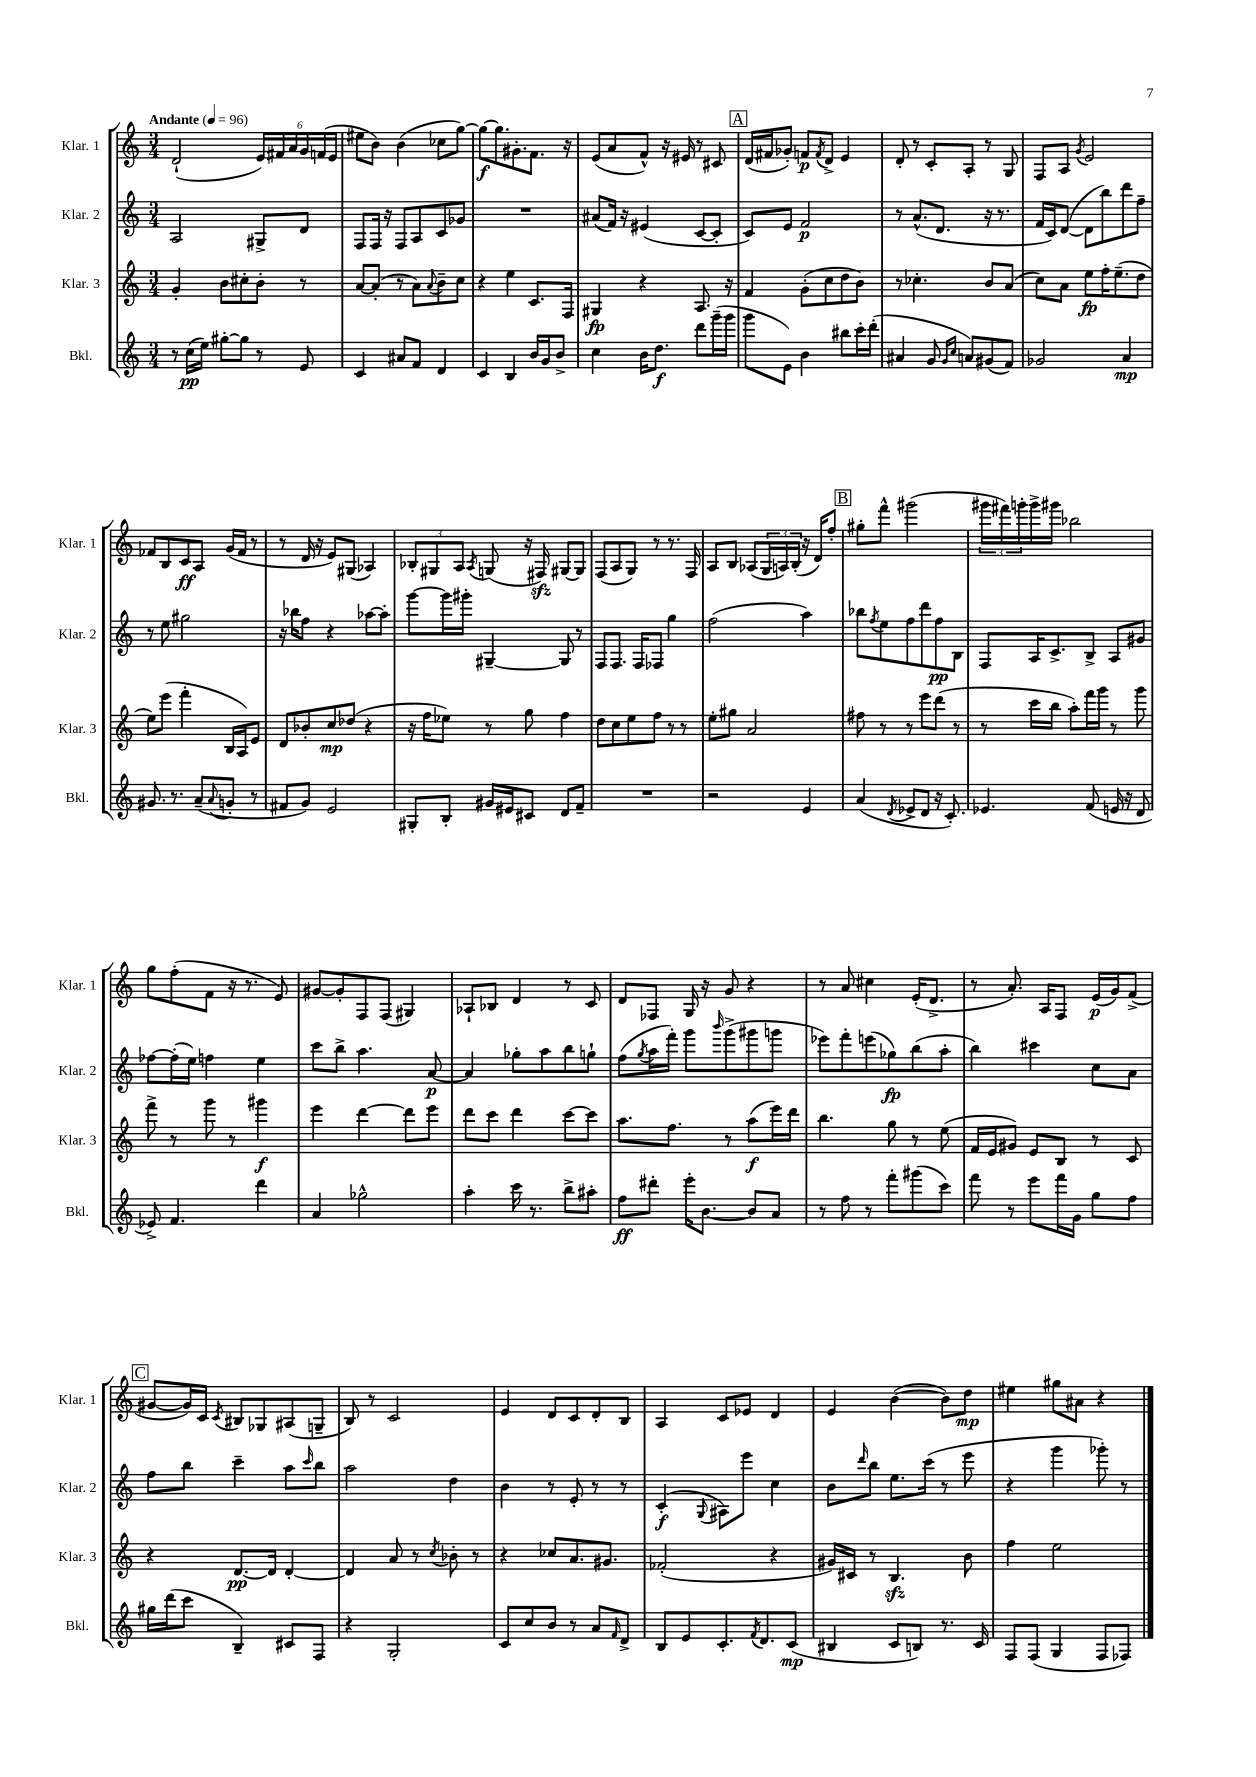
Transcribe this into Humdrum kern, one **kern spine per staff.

**kern	**kern	**kern	**kern
*staff4	*staff3	*staff2	*staff1
*clefG2	*clefG2	*clefG2	*clefG2
*k[]	*k[]	*k[]	*k[]
*M3/4	*M3/4	*M3/4	*M3/4
*MM96	*MM96	*MM96	*MM96
8r	4g'	2A	(2d`
(16cc	.	.	.
16ee)	.	.	.
[8gg#'	8b	.	.
8gg#]	8cc#'	.	.
8r	8b'	8G#^	24e)
.	.	.	24f#
.	.	.	24a
8e	8r	8d	24g
.	.	.	(24f
.	.	.	24e
=	=	=	=
4c	[8a	8F	8ee#
.	(8a']	16F	8b)
.	.	16r	.
8a#	8r	8F	(4b
8f	8a)	8A	.
.	8qqa	.	.
4d	8b~	8c	8cc-
.	8cc	8g-	[8gg)
=	=	=	=
4c	4r	2.r	8gg_
.	.	.	8.gg]
4B	4ee	.	.
.	.	.	8.g#'
16b	8.c	.	8.f
16g	.	.	.
8b^	.	.	.
.	16F	.	16r
=	=	=	=
4cc	4G#	(8a#	(8e
.	.	16f)	8a
.	.	16r	.
16b	4r	(4e#	8f^^)
8.dd	.	.	.
.	.	.	16r
.	.	.	16e#
8ddd	8.A	[8c	8r
(16ggg~	.	8c']	8c#
16ggg	16r	.	.
=	=	=	=
8ggg	4f	8c)	(16d
.	.	.	16f#
8e)	.	8e	8g-')
4b	(8g'	2f	8f
.	.	.	8qf
.	8cc	.	8d^
8bb#	8dd	.	4e
16ccc'	8b)	.	.
(16ddd'	.	.	.
=	=	=	=
4a#	8r	8r	8d'
.	4.cc-'	(8.a^^	8r
8g	.	.	8c'
.	.	8.d	.
16qqg	.	.	.
16qqcc	.	.	.
8a)	.	.	8A'
(8g#	8b	16r	8r
.	.	8.r	.
8f)	(8a	.	8G
=	=	=	=
2g-	8cc)	16f	8F
.	.	16c)	.
.	8a	([8d	8A
.	.	.	8qg
.	8ee	8d]	2e
.	16ff'	8bb)	.
.	(8.ee~	.	.
4a	.	8ddd	.
.	8dd	8ff~	.
=	=	=	=
8.g#	8ee)	8r	8f-
.	(8eee	8ee	8B
8.r	.	.	.
.	4fff'	2gg#	8c
(8a~	.	.	8A
8qqa	.	.	.
8g'	16B	.	(16g
.	16A)	.	16f-
8r	8e	.	8r
=	=	=	=
8f#	8d	16r	8r
.	.	16bb-	.
8g)	8b-'	8ff	16d
.	.	.	16r
2e	8cc	4r	8e)
.	(8dd-	.	(8G#
.	4r	[8aa-	4A-)
.	.	8aa-']	.
=	=	=	=
8G#'	16r	[8ggg	12B-'
.	16ff	.	.
.	.	.	12G#
8B'	8ee-)	16ggg]	.
.	.	.	12A
.	.	16ggg#'	.
.	.	.	8qA
16g#	8r	[4G#~	(8G
16e#	.	.	.
8c#	8gg	.	16r
.	.	.	16F#)
8d	4ff	8G#]	[8G#
8f~	.	8r	8G#]
=	=	=	=
2.r	8dd	8F	(8F
.	8cc	8.F	8A
.	8ee	.	8G)
.	.	16F	.
.	8ff	8F-	8r
.	8r	4gg	8.r
.	8r	.	.
.	.	.	16F
=	=	=	=
2r	8ee'	(2ff	8A
.	8gg#	.	8B
.	2a	.	(8A-
.	.	.	24G
.	.	.	24A)
.	.	.	(24B'
4e	.	4aa)	16r
.	.	.	16d)
.	.	.	8ff'
=	=	=	=
(4a	8ff#	8bb-	8gg#'
.	.	8qff	.
.	8r	8ee	8fff^^
8qd	.	.	.
8e-^	8r	8ff	(2ggg#
8d	8eee	8ddd	.
16r	(8ddd	8ff	.
8.c')	.	.	.
.	8r	8B	.
=	=	=	=
4.e-	8r	8F	24ggg#
.	.	.	24fff#)
.	.	.	24ggg'
.	16ccc	16A	16ggg^
.	16bb	8.c^	16ggg#
.	8aa')	.	2bb-
(8f	16fff	8B^	.
.	16ggg	.	.
16e	8r	8A	.
16r	.	.	.
8d	8ggg	8g#	.
=	=	=	=
8e-^)	8fff^	[8ff-	8gg
4.f	8r	(16ff-']	(8ff'
.	.	16ee)	.
.	8ggg	4ff	8f
.	8r	.	16r
.	.	.	8.r
4ddd	4ggg#	4ee	.
.	.	.	8e)
=	=	=	=
4a	4eee	8ccc	[8g#
.	.	8bb^	8g#']
2gg-^^	[4ddd	4.aa	8F
.	.	.	(8F
.	8ddd]	.	4G#)
.	8eee	[8a	.
=	=	=	=
4aa'	8ddd	4a]	8A-`
.	8ccc	.	8B-
16ccc	4ddd	8gg-'	4d
8.r	.	.	.
.	.	8aa	.
8bb^	[8ccc	8bb	8r
8aa#'	8ccc]	8gg`	8c
=	=	=	=
8ff	8.aa	(8ff	8d
.	.	8qgg	.
8ddd#'	.	16aa	8F-
.	8.ff	16fff')	.
16eee'	.	8ggg	16G
[8.b	.	.	16r
.	.	16qqbbb	.
.	8r	(8ggg^	8g
8b]	(8aa	8ggg#	4r
8a	16eee)	8ggg	.
.	16ddd	.	.
=	=	=	=
8r	4.bb	8eee-)	8r
8ff	.	8fff'	8a
8r	.	(8eee	4cc#
8fff'	8gg	8gg-)	.
(8ggg#	8r	(8bb	(16e'
.	.	.	8.d^
8ccc)	(8ee	8aa'	.
=	=	=	=
8fff	16f	4bb)	8r
.	16e	.	.
8r	8g#)	.	8.a')
8eee	8e	4ccc#	.
.	.	.	16A
16fff	8B	.	8F
16g	.	.	.
8gg	8r	8cc	(16e
.	.	.	16g)
8ff	8c	8a	(8f^
=	=	=	=
16gg#	4r	8ff	[8g#
(16ddd	.	.	.
8ccc	.	8bb	16g#])
.	.	.	16c
.	.	.	8qc
4B~)	[8.d	4ccc~	8B#
.	.	.	8G-
.	16d]	.	.
8c#	[4d'	8aa	(8A#
.	.	16qqccc	.
8F	.	8bb	8G~
=	=	=	=
4r	4d]	2aa	8B)
.	.	.	8r
2G'	8a	.	2c
.	8r	.	.
.	8qcc	.	.
.	8b-'	4dd	.
.	8r	.	.
=	=	=	=
8c	4r	4b	4e
8cc	.	.	.
8b	8cc-	8r	8d
8r	8.a	8e'	8c
8a	.	8r	8d'
.	8.g#	.	.
16qqf	.	.	.
8d^	.	8r	8B
=	=	=	=
8B	(2f-'	(4c'	4A
8e	.	.	.
.	.	8qqG	.
8.c'	.	8A#)	8c
.	.	8eee	8e-
8qf	.	.	.
8.d	.	.	.
.	4r	4cc	4d
(8c	.	.	.
=	=	=	=
4B#	16g#)	8b	4e
.	16c#	.	.
.	.	16qqddd	.
.	8r	8bb	.
8c	4.B	8.ee	([4b
8B)	.	.	.
.	.	(16ccc	.
8.r	.	8r	8b])
.	8b	8eee	8dd
16c	.	.	.
=	=	=	=
8F	4ff	4r	4ee#
(8F	.	.	.
4G	2ee	4ggg	8gg#
.	.	.	8a#
8F	.	8ggg-')	4r
8F-)	.	8r	.
==	==	==	==
*-	*-	*-	*-
